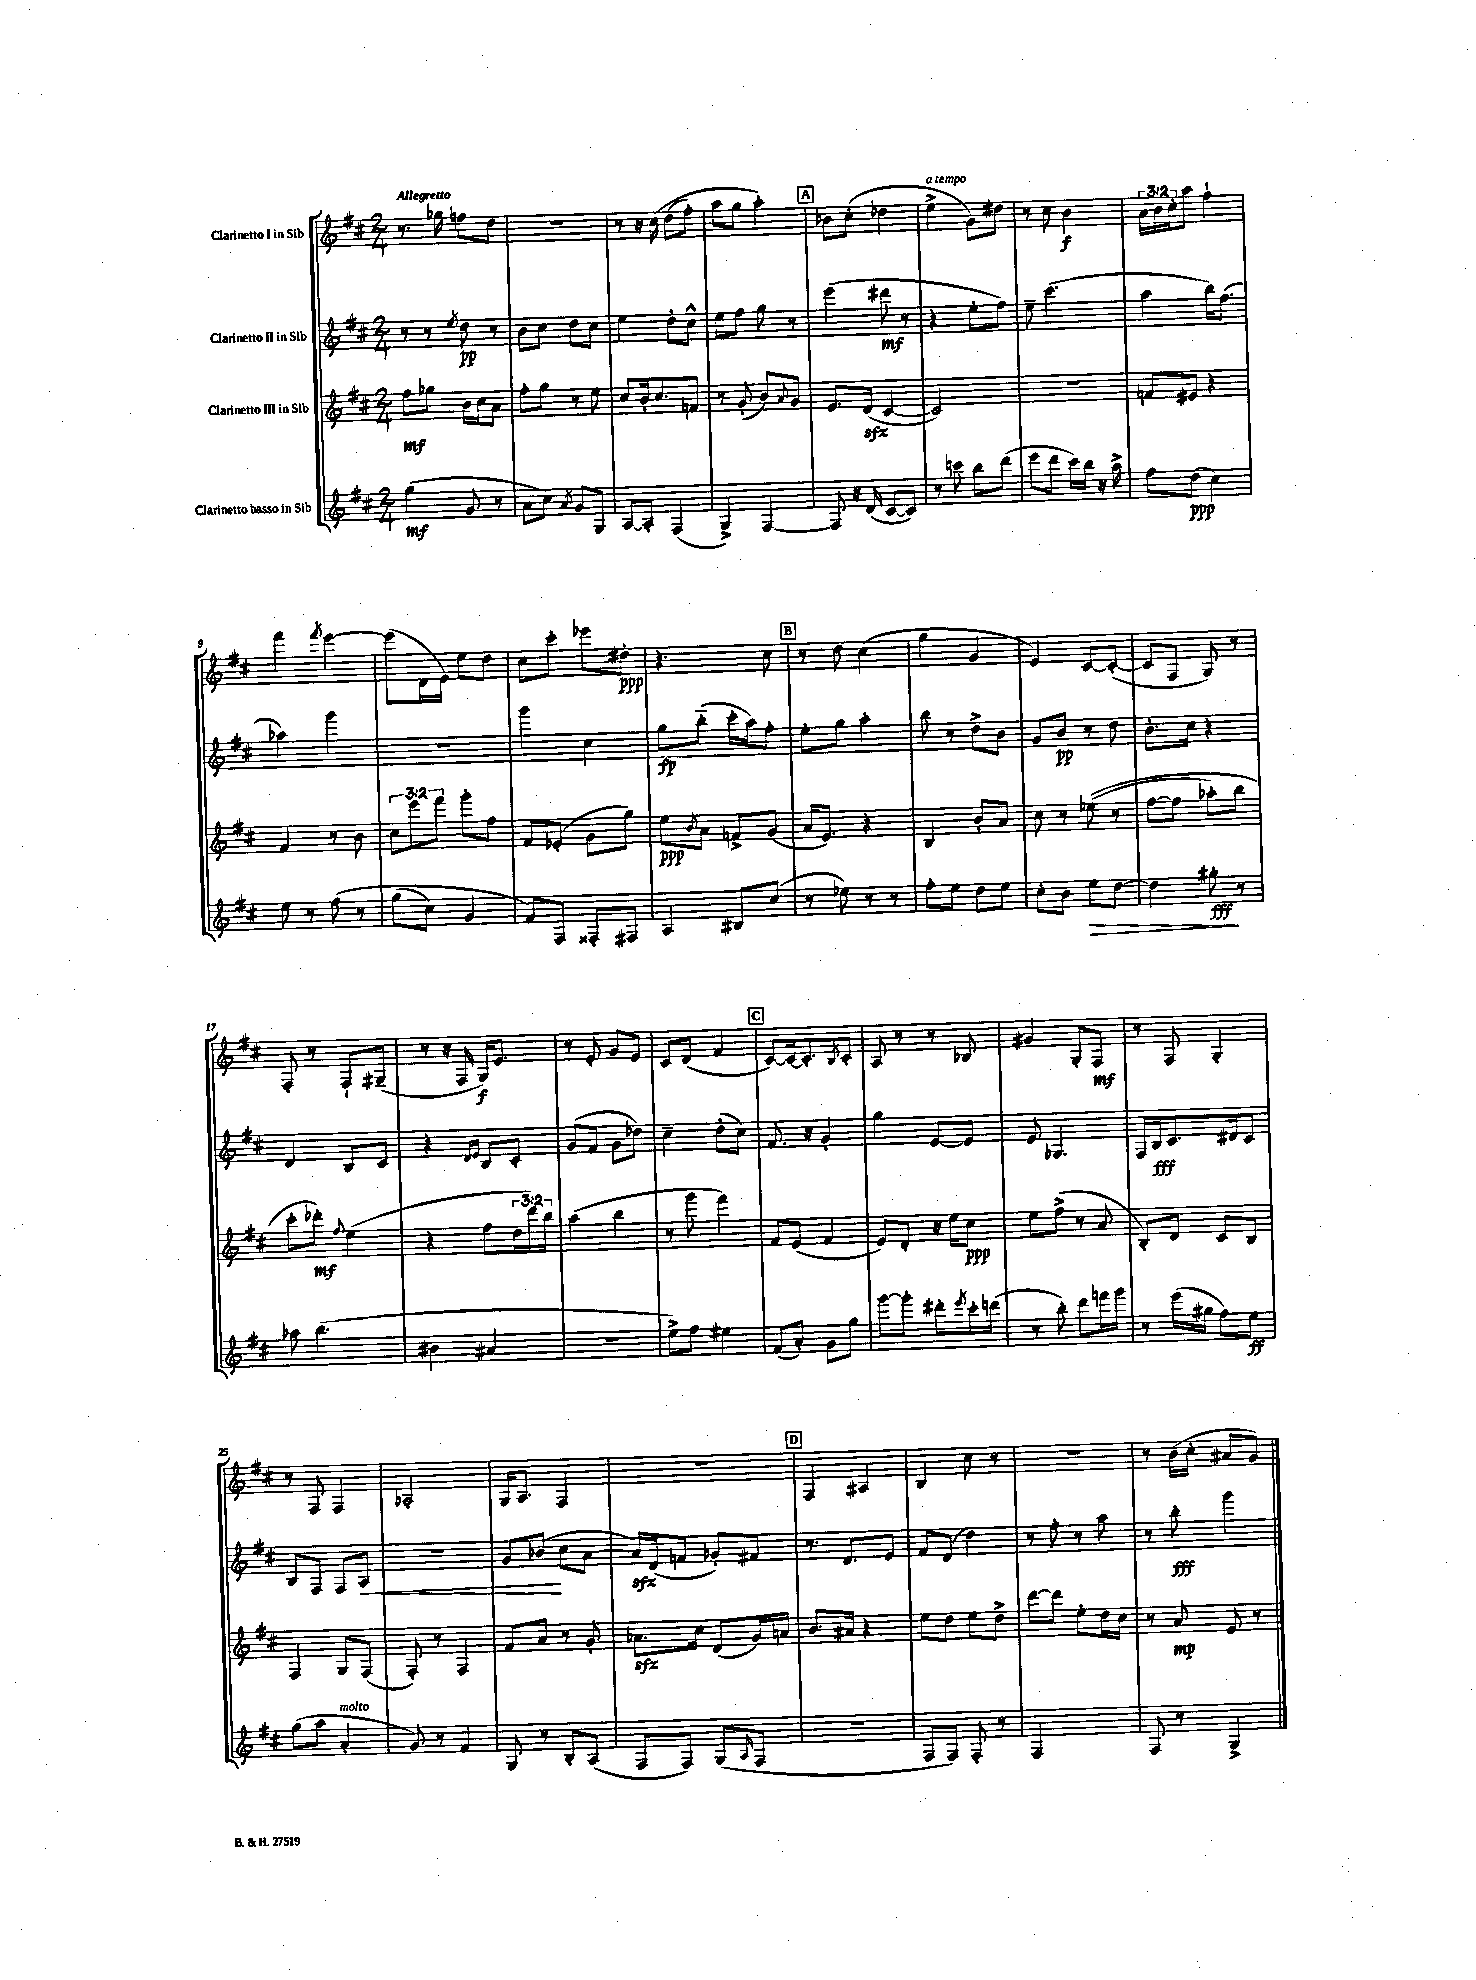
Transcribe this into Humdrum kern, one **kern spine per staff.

**kern	**dynam	**kern	**dynam	**kern	**dynam	**kern	**dynam
*part4	*part4	*part3	*part3	*part2	*part2	*part1	*part1
*staff4	*staff4	*staff3	*staff3	*staff2	*staff2	*staff1	*staff1
*I"Clarinetto basso in Sib	*	*I"Clarinetto III in Sib	*	*I"Clarinetto II in Sib	*	*I"Clarinetto I in Sib	*
*clefG2	*	*clefG2	*	*clefG2	*	*clefG2	*
*k[f#c#]	*	*k[f#c#]	*	*k[f#c#]	*	*k[f#c#]	*
*M2/4	*	*M2/4	*	*M2/4	*	*M2/4	*
=1	=1	=1	=1	=1	=1	=1	=1
!	!	!	!	!	!	!LO:TX:a:B:t=Allegretto	!
(4gg\	mf	8ff#\L	mf	8r	.	8.r	.
.	.	8gg-X\J	.	8r	.	.	.
.	.	.	.	.	.	16gg-X\	.
.	.	.	.	8qee/	.	.	.
8g/	.	16b\LL	.	8dd\	pp	8ffn\L	.
.	.	16cc#\J	.	.	.	.	.
8r	.	8a\J	.	8r	.	8dd\J	.
=2	=2	=2	=2	=2	=2	=2	=2
8a\L	.	8ff#'\L	.	8b\L	.	2r	.
8cc#\J)	.	8gg\J	.	8cc#\J	.	.	.
8qa/	.	.	.	.	.	.	.
8g/L	.	8r	.	8dd\L	.	.	.
8G/J	.	8ee\	.	8cc#\J	.	.	.
=3	=3	=3	=3	=3	=3	=3	=3
[8A/L	.	8cc#/L	.	4ee\	.	8r	.
8A'/J]	.	16b'/k	.	.	.	16r	.
.	.	8.cc#/	.	.	.	(16cc#\	.
(4F#/	.	.	.	8dd'\L	.	(8dd\L	.
.	.	8fn/J	.	8cc#^^\J	.	8ff#'\J)	.
=4	=4	=4	=4	=4	=4	=4	=4
4G^/)	.	8r	.	8ee\L	.	8aa\L	.
.	.	(8g'/	.	8ff#\J	.	8gg\J	.
[4F#/	.	8b/L)	.	8gg\	.	4aa'\)	.
.	.	8qqa/	.	.	.	.	.
.	.	8g/J	.	8r	.	.	.
!!LO:REH:place=s1:t=A
=5	=5	=5	=5	=5	=5	=5	=5
8F#/]	.	8.e/L	.	(4eee\	.	8b-X\L	.
16r	.	.	.	.	.	(8cc#'\J	.
(16d/	.	(16dzz/Jk	.	.	.	.	.
[8c#/L	.	[4c#/	.	8ddd#X\	mf	4dd-X\	.
8c#/J])	.	.	.	8r	.	.	.
=6	=6	=6	=6	=6	=6	=6	=6
!	!	!	!	!	!	!LO:TX:a:i:t=a tempo	!
8r	.	2c#/])	.	4r	.	4ee^\	.
8cccn\	.	.	.	.	.	.	.
8bb\L	.	.	.	8ee'\L	.	8g\L)	.
(8ddd\J	.	.	.	8ff#\J)	.	8dd#X\J	.
=7	=7	=7	=7	=7	=7	=7	=7
8eee\L	.	2r	.	8ee~\	.	8r	.
8ddd\J	.	.	.	(4.ccc#\	.	8cc#\	.
16ccc#\LL)	.	.	.	.	.	4b\	f
16bb\JJ	.	.	.	.	.	.	.
16r	.	.	.	.	.	.	.
16aa^\	.	.	.	.	.	.	.
=8	=8	=8	=8	=8	=8	=8	=8
8ff#\L	.	8fn/L	.	4aa\	.	24a\LL	.
.	.	.	.	.	.	24b\	.
.	.	.	.	.	.	24cc#'\J	.
(8dd\J	ppp	8e#X/J	.	.	.	8aa\J	.
4cc#\)	.	4r	.	16bb\KL)	.	4ff#`\	.
.	.	.	.	(8.ff#\J	.	.	.
!!LO:LB:g=z
=9	=9	=9	=9	=9	=9	=9	=9
8ee\	.	4f#/	.	4aa-X\)	.	4fff#\	.
8r	.	.	.	.	.	.	.
.	.	.	.	.	.	8qfff#/	.
(8ff#\	.	8r	.	4ggg\	.	[4eee\	.
8r	.	8b\	.	.	.	.	.
=10	=10	=10	=10	=10	=10	=10	=10
(8gg\L	.	12cc#\L	.	2r	.	(8eee\L]	.
.	.	12eee\	.	.	.	.	.
8cc#\J)	.	.	.	.	.	16d\L	.
.	.	12fff#\J	.	.	.	.	.
.	.	.	.	.	.	16e\JJ)	.
4g/	.	8ggg'\L	.	.	.	8ee\L	.
.	.	8ff#\J	.	.	.	8dd\J	.
=11	=11	=11	=11	=11	=11	=11	=11
8f#/L)	.	8f#/L	.	4ggg\	.	8cc#\L	.
8F#/J	.	(8e-X'/J	.	.	.	8ccc#'\J	.
8F##X'/L	.	8g\L	.	4cc#\	.	8eee-X\L	.
8F#X/J	.	8gg\J)	.	.	.	8dd#X'\J	ppp
=12	=12	=12	=12	=12	=12	=12	=12
4A/	.	8ee\L	ppp	8gg\L	fp	4.r	.
.	.	8qb/	.	.	.	.	.
.	.	8a\J	.	(8bb\J	.	.	.
8B#X/L	.	8fn^/L	.	16ccc#'\LL	.	.	.
.	.	.	.	16aa\J)	.	.	.
(8cc#/J	.	(8g/J	.	8ff#'\J	.	8cc#\	.
!!LO:REH:place=s1:t=B
=13	=13	=13	=13	=13	=13	=13	=13
8r	.	16a/KL	.	8ee'\L	.	8r	.
.	.	8.e/J)	.	.	.	.	.
8ee-X\)	.	.	.	8gg\J	.	8dd\	.
8r	.	4r	.	4aa'\	.	(4cc#\	.
8r	.	.	.	.	.	.	.
=14	=14	=14	=14	=14	=14	=14	=14
8ff#'\L	.	4B/	.	8bb\	.	4gg\	.
8ee\J	.	.	.	8r	.	.	.
8dd\L	.	8b'/L	.	8dd^\L	.	4g/	.
8ee\J	.	8a/J	.	8b\J	.	.	.
=15	=15	=15	=15	=15	=15	=15	=15
8cc#'\L	.	8cc#\	.	8g/L	.	4e/)	.
8b\J	.	8r	.	8b/J	pp	.	.
!	!LO:HP:b	!	!	!	!	!	!
8ee\L	>	((8ee-X\	.	8r	.	[8c#/L	.
[8dd\J	.	8r	.	8dd\	.	(8c#'/J_	.
=16	=16	=16	=16	=16	=16	=16	=16
4dd\]	.	[8ff#\L	.	8.b'\L	.	8c#/L]	.
.	.	8ff#\J]	.	.	.	8F#/J	.
.	.	.	.	16cc#\Jk	.	.	.
8gg#X'\	fff	8aa-X'\L)	.	4r	.	8G/)	.
8r	]	8bb\J	.	.	.	8r	.
!!LO:LB:g=z
=17	=17	=17	=17	=17	=17	=17	=17
8aa-X\	.	8ccc#'\L	.	4d/	.	8F#'/	.
(4.bb\	.	8ddd-X'\J)	mf	.	.	8r	.
.	.	8qqff#/	.	.	.	.	.
.	.	(4ee\	.	8B/L	.	8F#`/L	.
.	.	.	.	8c#/J	.	(8G#X~/J	.
=18	=18	=18	=18	=18	=18	=18	=18
4b#X\	.	4r	.	4r	.	8r	.
.	.	.	.	.	.	16r	.
.	.	.	.	.	.	16F#/	.
.	.	.	.	16qqd/LL	.	.	.
.	.	.	.	16qqe/JJ	.	.	.
4a#X/	.	8ff#\L	.	8B/L	.	16G/KL)	f
.	.	.	.	.	.	8.e/J	.
.	.	24dd\L	.	8c#'/J	.	.	.
.	.	24ddd\)	.	.	.	.	.
.	.	24bb\JJ	.	.	.	.	.
=19	=19	=19	=19	=19	=19	=19	=19
2r	.	(4aa\	.	(8g/L	.	8r	.
.	.	.	.	8f#/J	.	8e'/	.
.	.	4bb\	.	8g\L	.	8g/L	.
.	.	.	.	8dd-X\J)	.	8e/J	.
=20	=20	=20	=20	=20	=20	=20	=20
8ee^\L)	.	8r	.	4cc#~\	.	8c#/L	.
8ff#\J	.	8ggg\	.	.	.	(8d/J	.
4ee#X\	.	4fff#\)	.	(8dd'\L	.	4f#/	.
.	.	.	.	8cc#\J)	.	.	.
!!LO:REH:place=s1:t=C
=21	=21	=21	=21	=21	=21	=21	=21
(8f#/L	.	8f#/L	.	8.f#/	.	[8c#/L)	.
8a'/J)	.	(8e/J	.	.	.	16c#/k_	.
.	.	.	.	16r	.	8.c#'/]	.
8g\L	.	4f#/	.	4g'/	.	.	.
.	.	.	.	.	.	8qB/	.
8gg\J	.	.	.	.	.	8c#'/J	.
=22	=22	=22	=22	=22	=22	=22	=22
[8ggg\L	.	8e/L)	.	4gg\	.	8A/	.
8ggg'\J]	.	8d'/J	.	.	.	8r	.
8ddd#X'\L	.	16r	.	[8e/L	.	8r	.
.	.	16ee\KL	.	.	.	.	.
8qeee/	.	.	.	.	.	.	.
16ccc#'\L	.	8cc#\J	ppp	8e/J]	.	8B-X/	.
(16dddn\JJ	.	.	.	.	.	.	.
=23	=23	=23	=23	=23	=23	=23	=23
8r	.	8ee\L	.	8e/	.	4g#X/	.
8bb'\)	.	(8ff#^\J	.	4.G-X/	.	.	.
8ddd\L	.	8r	.	.	.	8G'/L	.
16fffn\L	.	8a/	.	.	.	8F#/J	mf
16ggg\JJ	.	.	.	.	.	.	.
=24	=24	=24	=24	=24	=24	=24	=24
8r	.	8B'/L)	.	16F#/LL	.	8r	.
.	.	.	.	16B/J	fff	.	.
(16eee\LL	.	8d/J	.	8.c#/	.	8F#/	.
16gg#X\JJ	.	.	.	.	.	.	.
8ff#\L)	.	8c#/L	.	.	.	4G'/	.
.	.	.	.	16d#X/k	.	.	.
8ee\J	ff	8B/J	.	8c#/J	.	.	.
!!LO:LB:g=z
=25	=25	=25	=25	=25	=25	=25	=25
(8gg\L	.	4F#/	.	8B/L	.	8r	.
8aa\J	.	.	.	8F#/J	.	8F#/	.
!LO:TX:a:i:t=molto	!	!	!	!	!	!	!
4a'/	.	8G/L	.	8F#/L	.	4F#/	.
!	!	!	!	!	!LO:HP:b	!	!
.	.	(8F#/J	.	8A/J	<	.	.
=26	=26	=26	=26	=26	=26	=26	=26
8g/)	.	8F#'/)	.	2r	.	2A-X'/	.
8r	.	8r	.	.	.	.	.
4f#/	.	4F#/	.	.	.	.	.
=27	=27	=27	=27	=27	=27	=27	=27
8G/	.	8f#/L	.	8g/L	.	16G/KL	.
.	.	.	.	.	.	8.A/J	.
8r	.	8a/J	.	(8b-X/J	.	.	.
8B'/L	.	8r	.	8cc#\L	[	4F#/	.
(8A/J	.	8g'/	.	[8a\J	.	.	.
=28	=28	=28	=28	=28	=28	=28	=28
8F#/L	.	8.a-Xzz\L	.	16azz/LL])	.	2r	.
.	.	.	.	(16d/J	.	.	.
8F#/J)	.	.	.	8fn/J	.	.	.
.	.	16cc#\Jk	.	.	.	.	.
(8G/L	.	(8d/L	.	8g-X'/L)	.	.	.
16qqA/	.	.	.	.	.	.	.
8F#/J	.	16g/L)	.	8f#X/J	.	.	.
.	.	16an/JJ	.	.	.	.	.
!!LO:REH:place=s1:t=D
=29	=29	=29	=29	=29	=29	=29	=29
2r	.	8.b/L	.	8.r	.	4F#/	.
.	.	16a#X/Jk	.	8.d/L	.	.	.
.	.	4r	.	.	.	4A#X/	.
.	.	.	.	8e/J	.	.	.
=30	=30	=30	=30	=30	=30	=30	=30
8F#/L	.	8ee\L	.	8f#/L	.	4B/	.
8F#/J)	.	8dd\J	.	(8d/J	.	.	.
8F#'/	.	8ee\L	.	4dd\)	.	8cc#\	.
8r	.	8dd^\J	.	.	.	8r	.
=31	=31	=31	=31	=31	=31	=31	=31
2F#/	.	[8ddd\L	.	8r	.	2r	.
.	.	8ddd\J]	.	8ff#'\	.	.	.
.	.	8ee'\L	.	8r	.	.	.
.	.	16dd\L	.	8aa\	.	.	.
.	.	16cc#\JJ	.	.	.	.	.
=32	=32	=32	=32	=32	=32	=32	=32
8F#/	.	8r	.	8r	.	8r	.
8r	.	8a/	mp	8bb'\	fff	(16b\LL	.
.	.	.	.	.	.	16cc#'\JJ	.
4G^/	.	8e/	.	4ggg\	.	8a#X/L	.
.	.	8r	.	.	.	8g/J)	.
==	==	==	==	==	==	==	==
*-	*-	*-	*-	*-	*-	*-	*-
